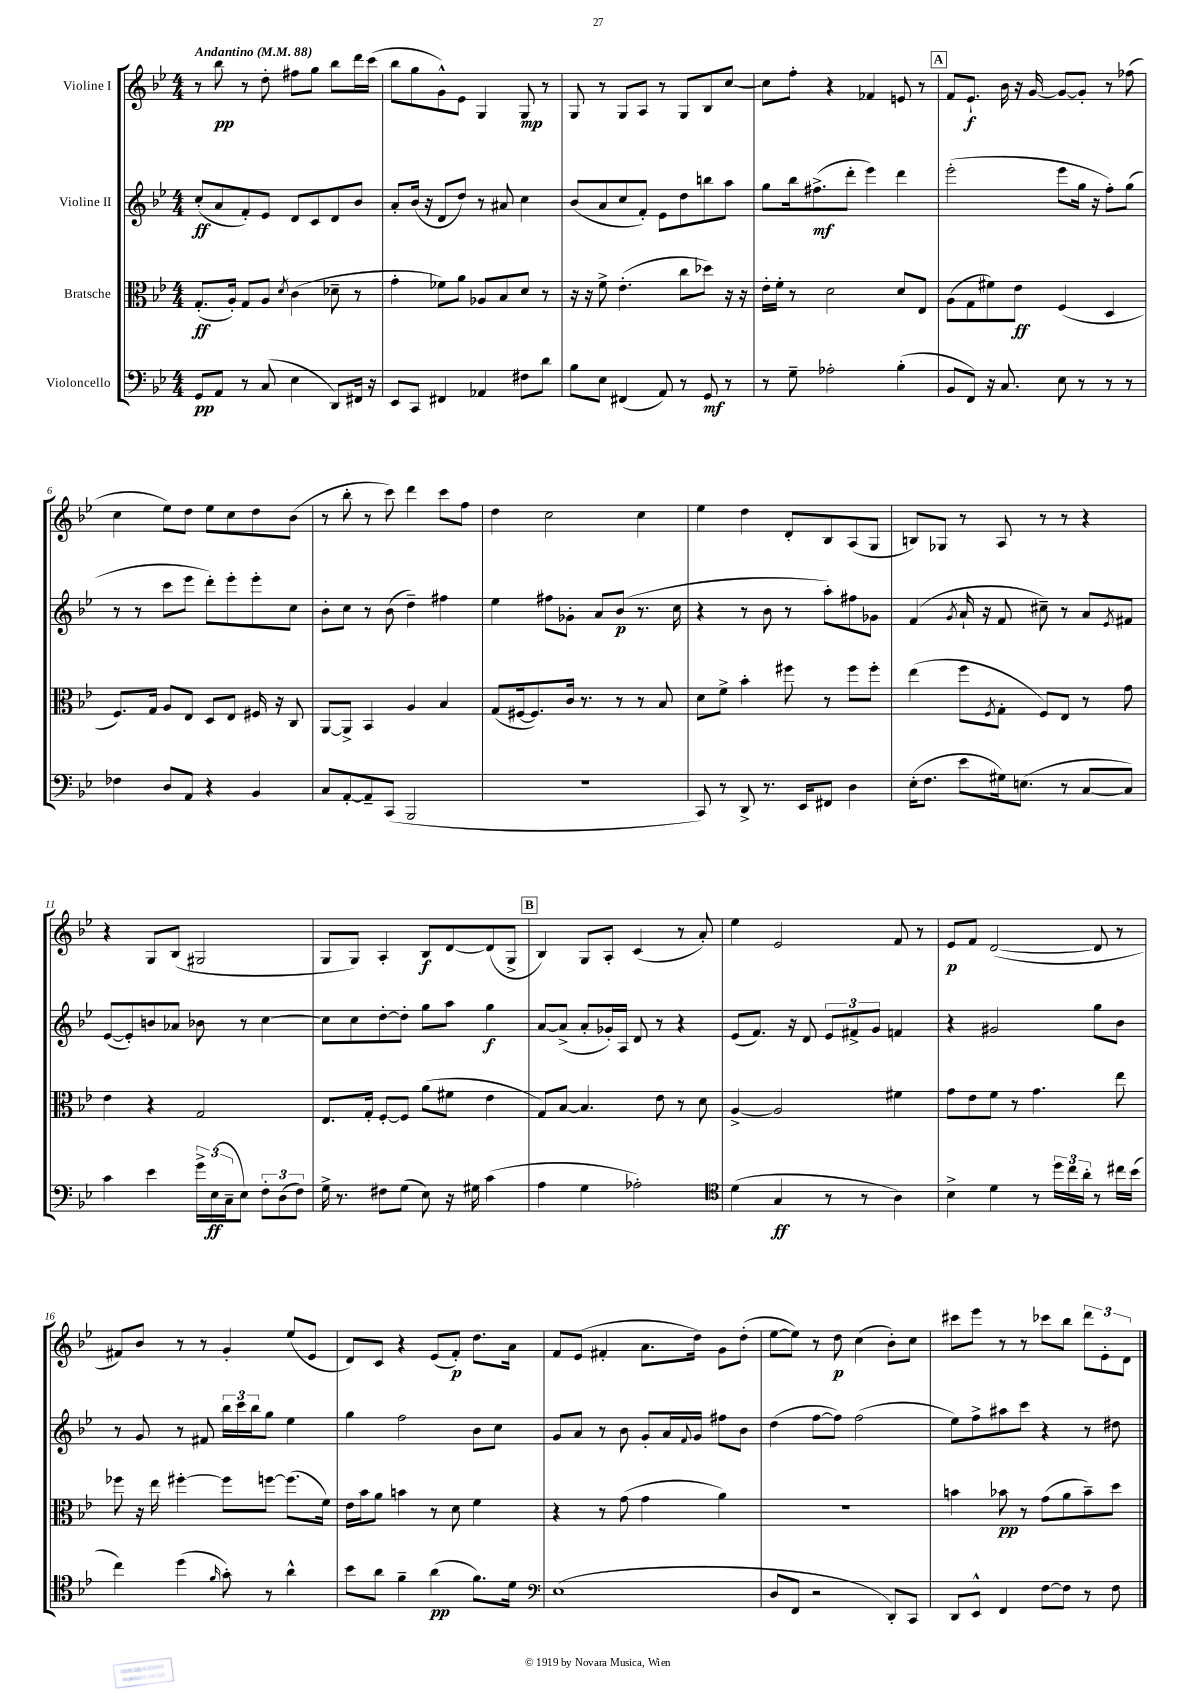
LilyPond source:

<<
\new StaffGroup <<
\new Staff = "s0" \with { instrumentName = "Violine I" } {
    \clef treble \key bes \major \numericTimeSignature \time 4/4 \tempo "Andantino" 4 = 88
    r8 bes''8\pp r8 d''8-. fis''8 g''8 bes''8 d'''16 c'''16( |
    bes''8 g''8 g'8-^) ees'8 g4 g8\mp r8 |
    g8 r8 g8 a8 r8 g8 bes8 c''8~ |
    c''8 f''8-. r4 fes'4 e'8 r8 |
    \mark \markup { \box "A" } f'8 ees'8.-!\f bes'16 r16 g'16~ g'8~ g'8-. r8 fes''8( |
    c''4 ees''8) d''8 ees''8 c''8 d''8 bes'8( |
    r8 bes''8-. r8 c'''8) d'''4 c'''8 f''8 |
    d''4 c''2 c''4 |
    ees''4 d''4 d'8-. bes8 a8( g8 |
    b8) ges8 r8 a8 r8 r8 r4 |
    r4 g8 bes8( gis2 |
    g8 g8) a4-. bes8\f d'8~ d'8( g8-> |
    \mark \markup { \box "B" } bes4) g8 a8-. c'4( r8 a'8-.) |
    ees''4 ees'2 f'8 r8 |
    ees'8\p f'8 d'2~( d'8 r8 |
    fis'8) bes'8 r8 r8 g'4-. ees''8( ees'8 |
    d'8) c'8 r4 ees'8( f'8-.\p) d''8. a'16 |
    f'8 ees'8( fis'4-. a'8. d''16) g'8 d''8-.( |
    ees''8~ ees''8) r8 d''8\p c''4( bes'8-.) c''8 |
    cis'''8 ees'''8 r8 r8 ces'''8 bes''8 \tuplet 3/2 { d'''8 ees'8-. d'8 } \bar "|." |
}
\new Staff = "s1" \with { instrumentName = "Violine II" } {
    \clef treble \key bes \major \numericTimeSignature \time 4/4
    c''8-.\ff( a'8 f'8-.) ees'8 d'8 c'8 d'8 bes'8 |
    a'8-. bes'16( r16 d'8 d''8) r8 ais'8 c''4 |
    bes'8( a'8 c''8 f'8-.) ees'8 d''8 b''8 a''8 |
    g''8 bes''16 fis''8.->\mf( d'''8-. ees'''4) d'''4 |
    \mark \markup { \box "A" } ees'''2-.( ees'''8 g''16 r16 f''8-.) g''8( |
    r8 r8 c'''8 ees'''8 d'''8-.) ees'''8-. ees'''8-. c''8 |
    bes'8-. c''8 r8 bes'8( d''4--) fis''4 |
    ees''4 fis''8 ges'8-. a'8 bes'8\p( r8. c''16 |
    r4 r8 bes'8 r8 a''8-.) fis''8 ges'8 |
    f'4( \acciaccatura { g'8 } a'16-! r16 f'8 cis''8--) r8 a'8 \acciaccatura { ees'8 } fis'8 |
    ees'8~( ees'8-.) b'8 aes'8 bes'8 r8 c''4~ |
    c''8 c''8 d''8~-. d''8-. g''8 a''8 g''4\f |
    \mark \markup { \box "B" } a'8~ a'8->( a'8-. ges'16-.) a16 d'8 r8 r4 |
    ees'8( f'8.) r16 d'8 \tuplet 3/2 { ees'8 fis'8-> g'8 } f'4 |
    r4 gis'2 g''8 bes'8 |
    r8 g'8 r8 fis'8 \tuplet 3/2 { bes''16 c'''16 bes''16 } g''8 ees''4 |
    g''4 f''2 bes'8 c''8 |
    g'8 a'8 r8 bes'8 g'8-. a'16 \appoggiatura { f'8 } g'16 fis''8 bes'8 |
    d''4( f''8~ f''8) f''2( |
    ees''8) f''8-> ais''8 c'''8 r4 r8 dis''8 \bar "|." |
}
\new Staff = "s2" \with { instrumentName = "Bratsche" } {
    \clef alto \key bes \major \numericTimeSignature \time 4/4
    g8.-.\ff( a16-.) g8 a8 \acciaccatura { d'8 } c'4( des'8-- r8 |
    g'4-. fes'8) a'8 aes8 bes8 d'8 r8 |
    r16 r16 f'8-> ees'4.-.( c''8 des''8) r16 r16 |
    ees'16-. f'16-. r8 d'2 d'8 ees8 |
    \mark \markup { \box "A" } a8( g8 fis'8) ees'8\ff f4( d4 |
    f8.) g16 a8 ees8 d8 ees8 fis16 r16 c8 |
    a,8~ a,8-> bes,4 a4 bes4 |
    g8( fis16~ fis8.) c'16 r8. r8 r8 bes8 |
    d'8 f'8-> bes'4-. fis''8 r8 fis''8 fis''8-. |
    ees''4( f''8 \acciaccatura { f8 } g8-. f8) ees8 r8 g'8 |
    ees'4 r4 g2 |
    ees8. g16-. f8~-. f8 a'8( fis'8 ees'4 |
    \mark \markup { \box "B" } g8) bes8~ bes4. ees'8 r8 d'8 |
    a4~-> a2 fis'4 |
    g'8 ees'8 f'8 r8 g'4. ees''8 |
    fes''8 r16 ees''16 fis''4~-. fis''8 f''8~ f''8.( f'16) |
    ees'16 bes'16 a'8 b'4 r8 d'8 f'4 |
    r4 r8 g'8( g'4 a'4) |
    R1 |
    b'4 bes'8\pp r8 g'8( a'8 bes'8--) d''8 \bar "|." |
}
\new Staff = "s3" \with { instrumentName = "Violoncello" } {
    \clef bass \key bes \major \numericTimeSignature \time 4/4
    g,8\pp a,8 r8 c8( ees4 d,8) fis,16 r16 |
    ees,8 c,8 fis,4 aes,4 fis8 d'8 |
    bes8 ees8 fis,4( a,8) r8 g,8\mf r8 |
    r8 g8-- aes2-. bes4-.( |
    \mark \markup { \box "A" } bes,8 f,8) r16 c8. ees8 r8 r8 r8 |
    fes4 d8 a,8 r4 bes,4 |
    c8 a,8~-. a,8-- c,8( bes,,2 |
    R1 |
    c,8) r8 d,8-> r8. ees,16 fis,8 d4 |
    ees16-.( f8. ees'8 gis16) e8.( r8 c8~ c8) |
    c'4 ees'4 \tuplet 3/2 { g'16-> ees16\ff( c16-- } ees8) \tuplet 3/2 { f8-. d8( f8) } |
    g16-> r8. fis8 g8( ees8) r16 gis16 c'4( |
    \mark \markup { \box "B" } a4 g4 aes2-.) |
    \clef tenor d'4( g4\ff r8 r8 a4) |
    bes4-> d'4 r8 \tuplet 3/2 { d''16 c''16 a'16-. } r8 cis''16 bes'16( |
    c''4) d''4( \grace { f'16 } g'8-.) r8 a'4-^ |
    bes'8 a'8 f'4-- a'4\pp( f'8.) d'16 |
    \clef bass ees1( |
    d8 f,8 r2 d,8-.) c,8 |
    d,8 ees,8-^ f,4 f8~ f8 r8 f8 \bar "|." |
}
>>
>>
